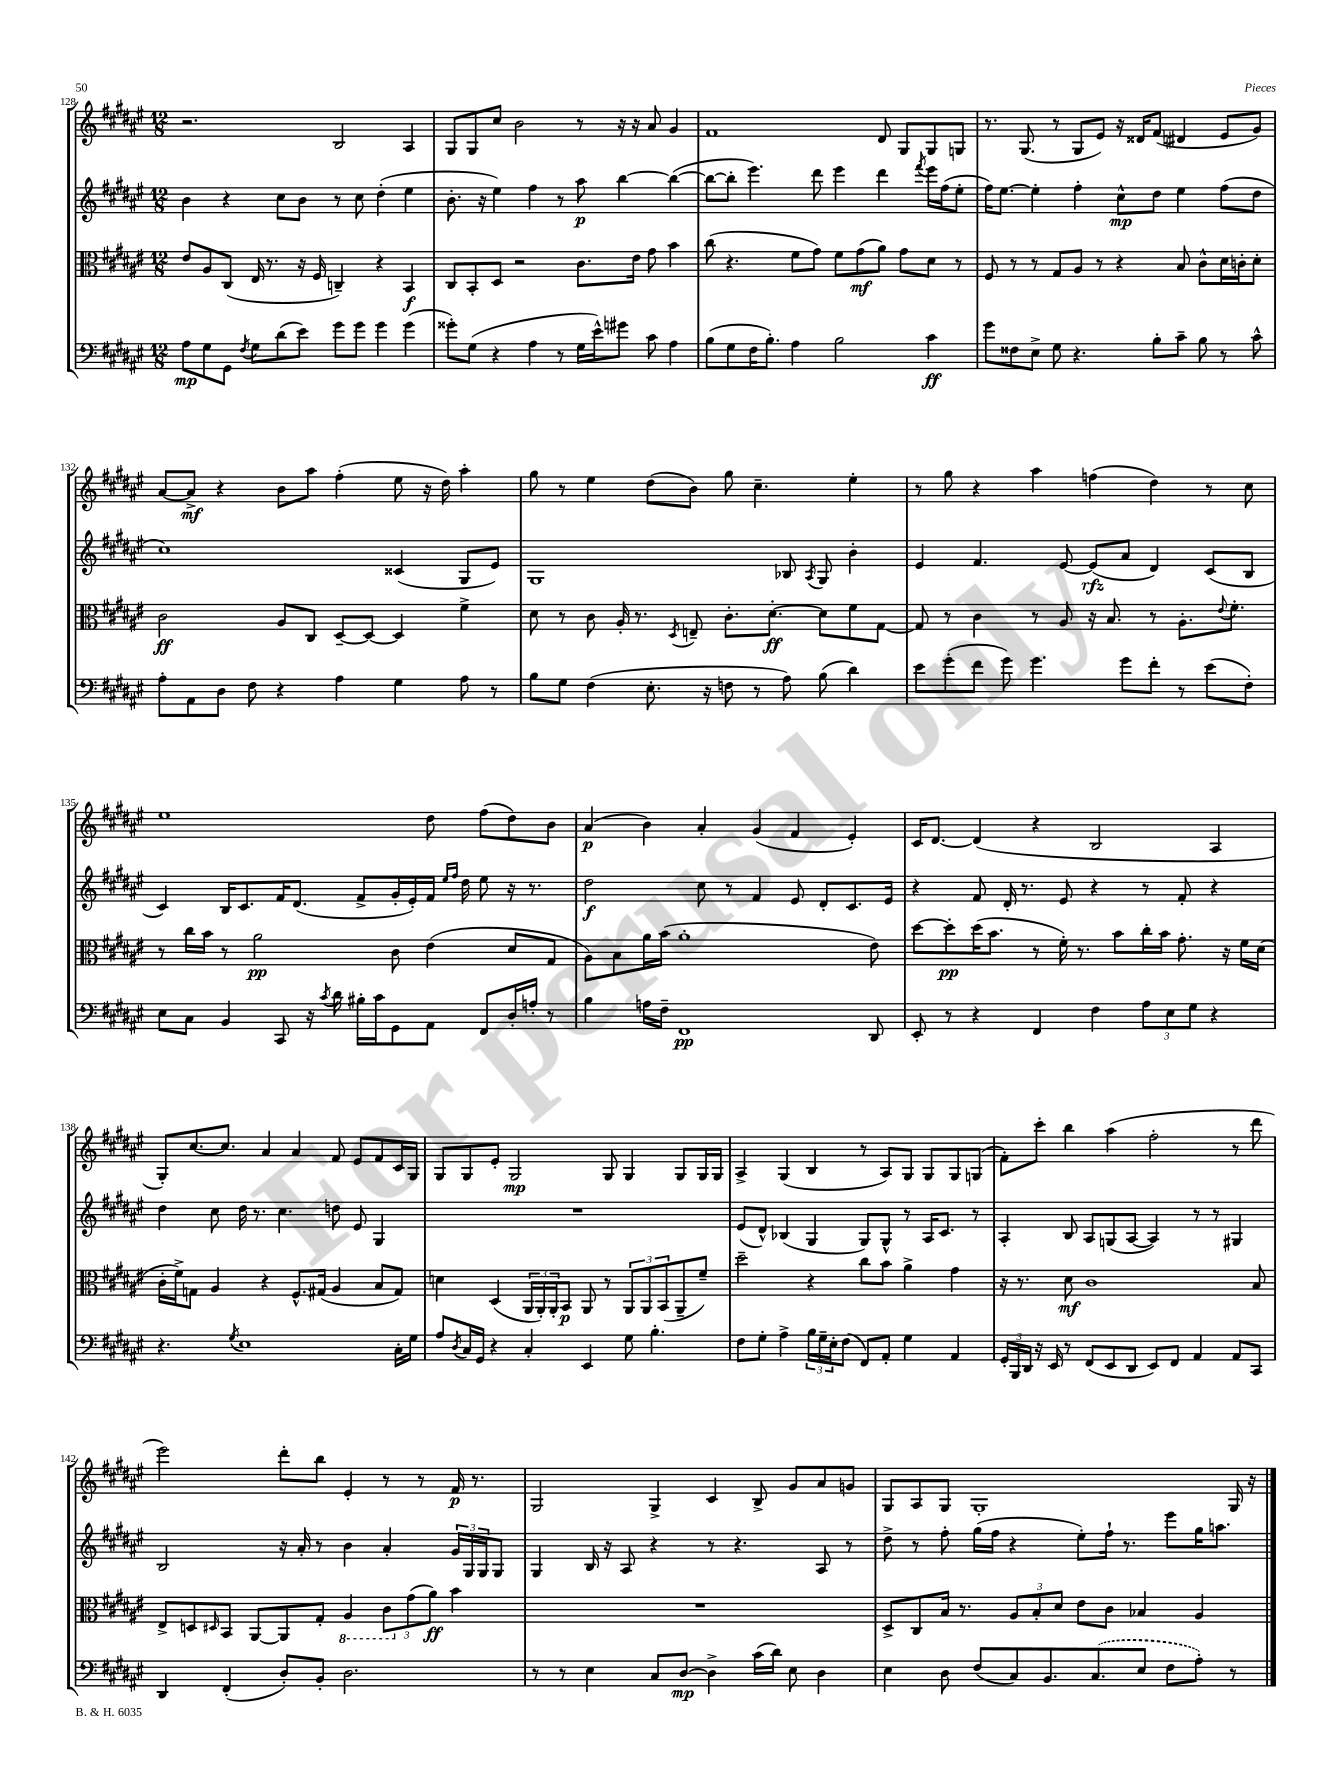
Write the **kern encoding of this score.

**kern	**kern	**kern	**kern
*staff4	*staff3	*staff2	*staff1
*clefF4	*clefC3	*clefG2	*clefG2
*k[f#c#g#d#a#e#]	*k[f#c#g#d#a#e#]	*k[f#c#g#d#a#e#]	*k[f#c#g#d#a#e#]
*M12/8	*M12/8	*M12/8	*M12/8
8A#\L	8e#/L	4b\	2.r
8G#\	8A#/	.	.
8GG#\J	(8C#/J	4r	.
8qF#/	.	.	.
8G#\L	16E#/	.	.
.	8.r	.	.
(8d#\	.	8cc#\L	.
8e#\J)	16r	8b\J	.
.	16F#/	.	.
8g#\L	4C~/)	8r	2B/
8g#\J	.	8cc#\	.
4g#\	4r	(4dd#'\	.
(4g#\	4BB/	4ee#\	4A#/
=	=	=	=
8g##'\L)	8C#/L	8.b'\	8G#/L
(8G#\J	8BB'/	.	8G#/
.	.	16r	.
4r	8D#/J	4ee#\)	8cc#/J
.	2r	.	2b\
4A#\	.	4ff#\	.
8r	.	8r	.
16G#\LL	8.c#\L	8aa#\	8r
16e#^^\J)	.	.	.
8g#\J	.	[4bb\	16r
.	16e#\Jk	.	16r
8c#\	8g#\	.	8a#/
4A#\	4b\	(4bb\_	4g#/
=	=	=	=
(8B\L	(8cc#\	8bb\_L	1f#
8G#\	4.r	8bb'\]J	.
16F#\K	.	4.eee#\)	.
8.B'\J)	.	.	.
4A#\	8f#\L	.	.
.	8g#\J)	8ddd#\	.
2B\	8f#\L	4eee#\	.
.	(8g#\	.	.
.	8a#\J)	4ddd#\	8d#/
.	8g#\L	.	8G#/L
.	.	8qfff#/	.
4c#\	8d#\J	16eee#\LL	8G#/
.	.	(16ff#\J	.
.	8r	8ee#'\J	8G/J
=	=	=	=
8g#\L	8F#/	16ff#\LK)	8.r
.	.	[8.ee#\J	.
8F##\	8r	.	.
.	.	.	(8.G#/
8E#^\J	8r	4ee#'\]	.
8G#\	8G#/L	.	8r
4.r	8A#/J	4ff#'\	8G#/L
.	8r	.	8e#/J)
.	4r	8cc#^^\L	16r
.	.	.	16d##/LK
8B'\L	.	8dd#\J	(8f#/J
8c#~\J	8B/	4ee#\	4d#/
8B\	8c#^^\L	.	.
8r	16d#\L	(8ff#\L	8e#/L
.	16c'\J	.	.
8c#^^\	8d#'\J	8dd#\J	8g#/J)
=	=	=	=
8A#'\L	2c#\	1cc#)	[8a#/L
8AA#\	.	.	8a#^/]J
8D#\J	.	.	4r
8F#\	.	.	.
4r	8A#/L	.	8b\L
.	8C#/J	.	8aa#\J
4A#\	[8D#~/L	.	(4ff#'\
.	8D#/_J	.	.
4G#\	4D#/]	(4c##/	8ee#\
.	.	.	16r
.	.	.	16dd#\)
8A#\	4f#^\	8G#/L	4aa#'\
8r	.	8e#/J)	.
=	=	=	=
8B\L	8d#\	1G#	8gg#\
8G#\J	8r	.	8r
(4F#\	8c#\	.	4ee#\
.	16A#'/	.	.
.	8.r	.	.
8.E#'\	.	.	(8dd#\L
.	8qD#/	.	.
.	8E~/	.	8b\J)
16r	.	.	.
8F\	8.c#'\L	.	8gg#\
8r	.	.	4.cc#~\
.	[8.d#'\J	.	.
8A#\)	.	8B-/	.
.	.	8qA#/	.
(8B\	8d#\]L	8G#/	.
4d#\)	8f#\	4b'\	4ee#'\
.	[8G#\J	.	.
=	=	=	=
8e#\L	8G#/]	4e#/	8r
(8g#'\	8r	.	8gg#\
8f#\J	4c#\	4.f#/	4r
8g#\)	.	.	.
4.g#\	8r	.	4aa#\
.	8A#/	[8e#/	.
.	16r	(8e#/]L	(4ff\
.	8.B/	.	.
8g#\L	.	8a#/J	.
8f#'\J	8r	4d#/)	4dd#\)
8r	8.A#'\L	.	.
(8e#\L	.	(8c#/L	8r
.	8qqe#/	.	.
.	8.f#'\J	.	.
8F#'\J)	.	8B/J	8cc#\
=	=	=	=
8E#\L	8r	4c#/)	1ee#
8C#\J	16cc#\LL	.	.
.	16b\JJ	.	.
4BB/	8r	16B/LK	.
.	.	8.c#/	.
.	2a#\	.	.
8CC#/	.	16f#/K	.
.	.	(8.d#/J	.
16r	.	.	.
8qc#/	.	.	.
16d#\	.	.	.
16B#'\LL	.	8f#^/L	.
16c#\J	.	.	.
8GG#\	8c#\	16g#'/L	.
.	.	16e#'/)	.
8AA#\J	(4e#\	16f#/JJ	8dd#\
.	.	16qqee#/LL	.
.	.	16qqff#/JJ	.
.	.	16dd#\	.
8FF#/L	.	8ee#\	(8ff#\L
16D#'/L	8d#/L	16r	8dd#\)
16A'/JJ	.	8.r	.
8r	8G#/J	.	8b\J
=	=	=	=
4B\	8A#\L)	2dd#\	(4a#/
.	8B\	.	.
16A\LL	16a#\L	.	4b\)
16F#~\JJ	(16b\JJ	.	.
1FF#	1a#'	.	.
.	.	8cc#\	4a#'/
.	.	8r	.
.	.	4f#/	(4g#/
.	.	8e#/	4f#/
.	.	8d#'/L	.
.	.	8.c#/	4e#'/)
8DD#/	8e#\)	.	.
.	.	16e#/Jk	.
=	=	=	=
8EE#'/	[8dd#\L	4r	16c#/LK
.	.	.	[8.d#/J
8r	8dd#'\]	.	.
4r	(16dd#\K	8f#/	(4d#/]
.	8.b\J	.	.
.	.	16d#'/	.
.	.	8.r	.
4FF#/	8r	.	4r
.	16f#'\)	8e#/	.
.	8.r	.	.
4F#\	.	4r	2B/
.	8b\L	.	.
12A#\L	16cc#'\L	8r	.
.	16b\JJ	.	.
12E#\	.	.	.
.	8.g#'\	8f#'/	.
12G#\J	.	.	.
4r	.	4r	4A#/
.	16r	.	.
.	16f#\LL	.	.
.	(16d#\JJ	.	.
=	=	=	=
4.r	16c#'\LL	4dd#\	8G#'/L)
.	16f#^\J)	.	.
.	8G\J	.	[8.cc#/
.	4A#/	8cc#\	.
.	.	.	8.cc#/]J
8qG#/	.	.	.
1E#	.	16dd#\	.
.	.	8.r	.
.	4r	.	4a#/
.	.	4.cc#\	.
.	8.F#^^/L	.	4a#/
.	(16G#/Jk	.	.
.	4A#/	8dd\	8f#/
.	.	8e#/	8e#/L
.	8B/L	4G#/	8f#/
16C#'\LL	8G#/J)	.	16c#/L
16G#\JJ	.	.	16G#/JJ
=	=	=	=
8A#/L	4d\	1.r	8G#/L
8qD#/	.	.	.
16C#/L	.	.	8G#/
16GG#/JJ	.	.	.
4r	(4D#/	.	8e#'/J
.	.	.	2G#/
4C#'/	24AA#/LL	.	.
.	24AA#'/)	.	.
.	24AA#'/J	.	.
.	8BB/J	.	.
4EE#/	8AA#/	.	.
.	8r	.	8G#/
8G#\	12AA#/L	.	4G#/
.	12AA#/	.	.
4.B'\	.	.	.
.	(12BB/	.	.
.	8AA#~/	.	8G#/L
.	8f#~/J)	.	16G#/L
.	.	.	16G#/JJ
=	=	=	=
8F#\L	2dd#~\	(8e#/L	4A#^/
8G#'\J	.	8d#^^/J)	.
4A#^\	.	(4B-/	(4G#/
24B\LL	4r	4G#/	4B/
24G#~\	.	.	.
24E#'\J	.	.	.
(8F#\J	.	.	.
8FF#/L)	8cc#\L	8G#/L)	8r
8AA#'/J	8b\J	8G#^^/J	8A#/L)
4G#\	4a#^\	8r	8G#/J
.	.	16A#/LK	8G#/L
.	.	8.c#/J	.
4AA#/	4g#\	.	8G#/
.	.	8r	(8G/J
=	=	=	=
24GG#'/LL	16r	4A#'/	8f#'\L)
24BBB/	.	.	.
.	8.r	.	.
24DD#/JJ	.	.	.
16r	.	.	8ccc#'\J
16EE#/	.	.	.
8r	8d#\	8B/	4bb\
(8FF#/L	1c#	8A#/L	.
8EE#/	.	(8G/	(4aa#\
8DD#/J	.	[8A#/J	.
8EE#/L)	.	4A#/])	2ff#'\
8FF#/J	.	.	.
4AA#/	.	8r	.
.	.	8r	.
8AA#/L	.	4G#/	8r
8CC#/J	8B/	.	8ddd#\
=	=	=	=
4DD#/	8E#^/L	2B/	2eee#\)
.	8D/	.	.
.	16qqD#/	.	.
(4FF#'/	8BB/J	.	.
.	[8AA#/L	.	.
8D#'/L)	8AA#/]	16r	8ddd#'\L
.	.	16a#'/	.
8BB'/J	8G#'/J	8r	8bb\J
2.D#\	4AA#/	4b\	4e#'/
.	12C#\L	4a#'/	8r
.	(12g#\	.	.
.	.	.	8r
.	12a#\J)	.	.
.	4b\	24g#/LL	16f#/
.	.	24G#/	.
.	.	.	8.r
.	.	24G#/J	.
.	.	8G#/J	.
=	=	=	=
8r	1.r	4G#/	2G#/
8r	.	.	.
4E#\	.	16B/	.
.	.	16r	.
.	.	8A#/	.
8C#/L	.	4r	4G#^/
[8D#/J	.	.	.
4D#^\]	.	8r	4c#/
.	.	4.r	.
(16c#\LL	.	.	8B^/
16d#\JJ)	.	.	.
8E#\	.	.	8g#/L
4D#\	.	8A#/	8a#/
.	.	8r	8g/J
=	=	=	=
4E#\	8D#^/L	8dd#^\	8G#/L
.	8C#/	8r	8A#/
8D#\	16B/Jk	8ff#'\	8G#/J
.	8.r	.	.
(8F#/L	.	(16gg#\LL	1G#'
.	.	16ff#\JJ	.
8C#/)	12A#/L	4r	.
.	12B'/	.	.
8.BB/	.	.	.
.	12d#/J	.	.
.	8e#\L	8ee#'\L)	.
(8.C#/	.	.	.
.	8c#\J	16ff#`\Jk	.
.	.	8.r	.
8E#/J	4B-/	.	.
8F#\L	.	8eee#\L	.
8A#'\J)	4A#/	16gg#\K	.
.	.	8.aa\J	.
8r	.	.	16G#/
.	.	.	16r
==	==	==	==
*-	*-	*-	*-
